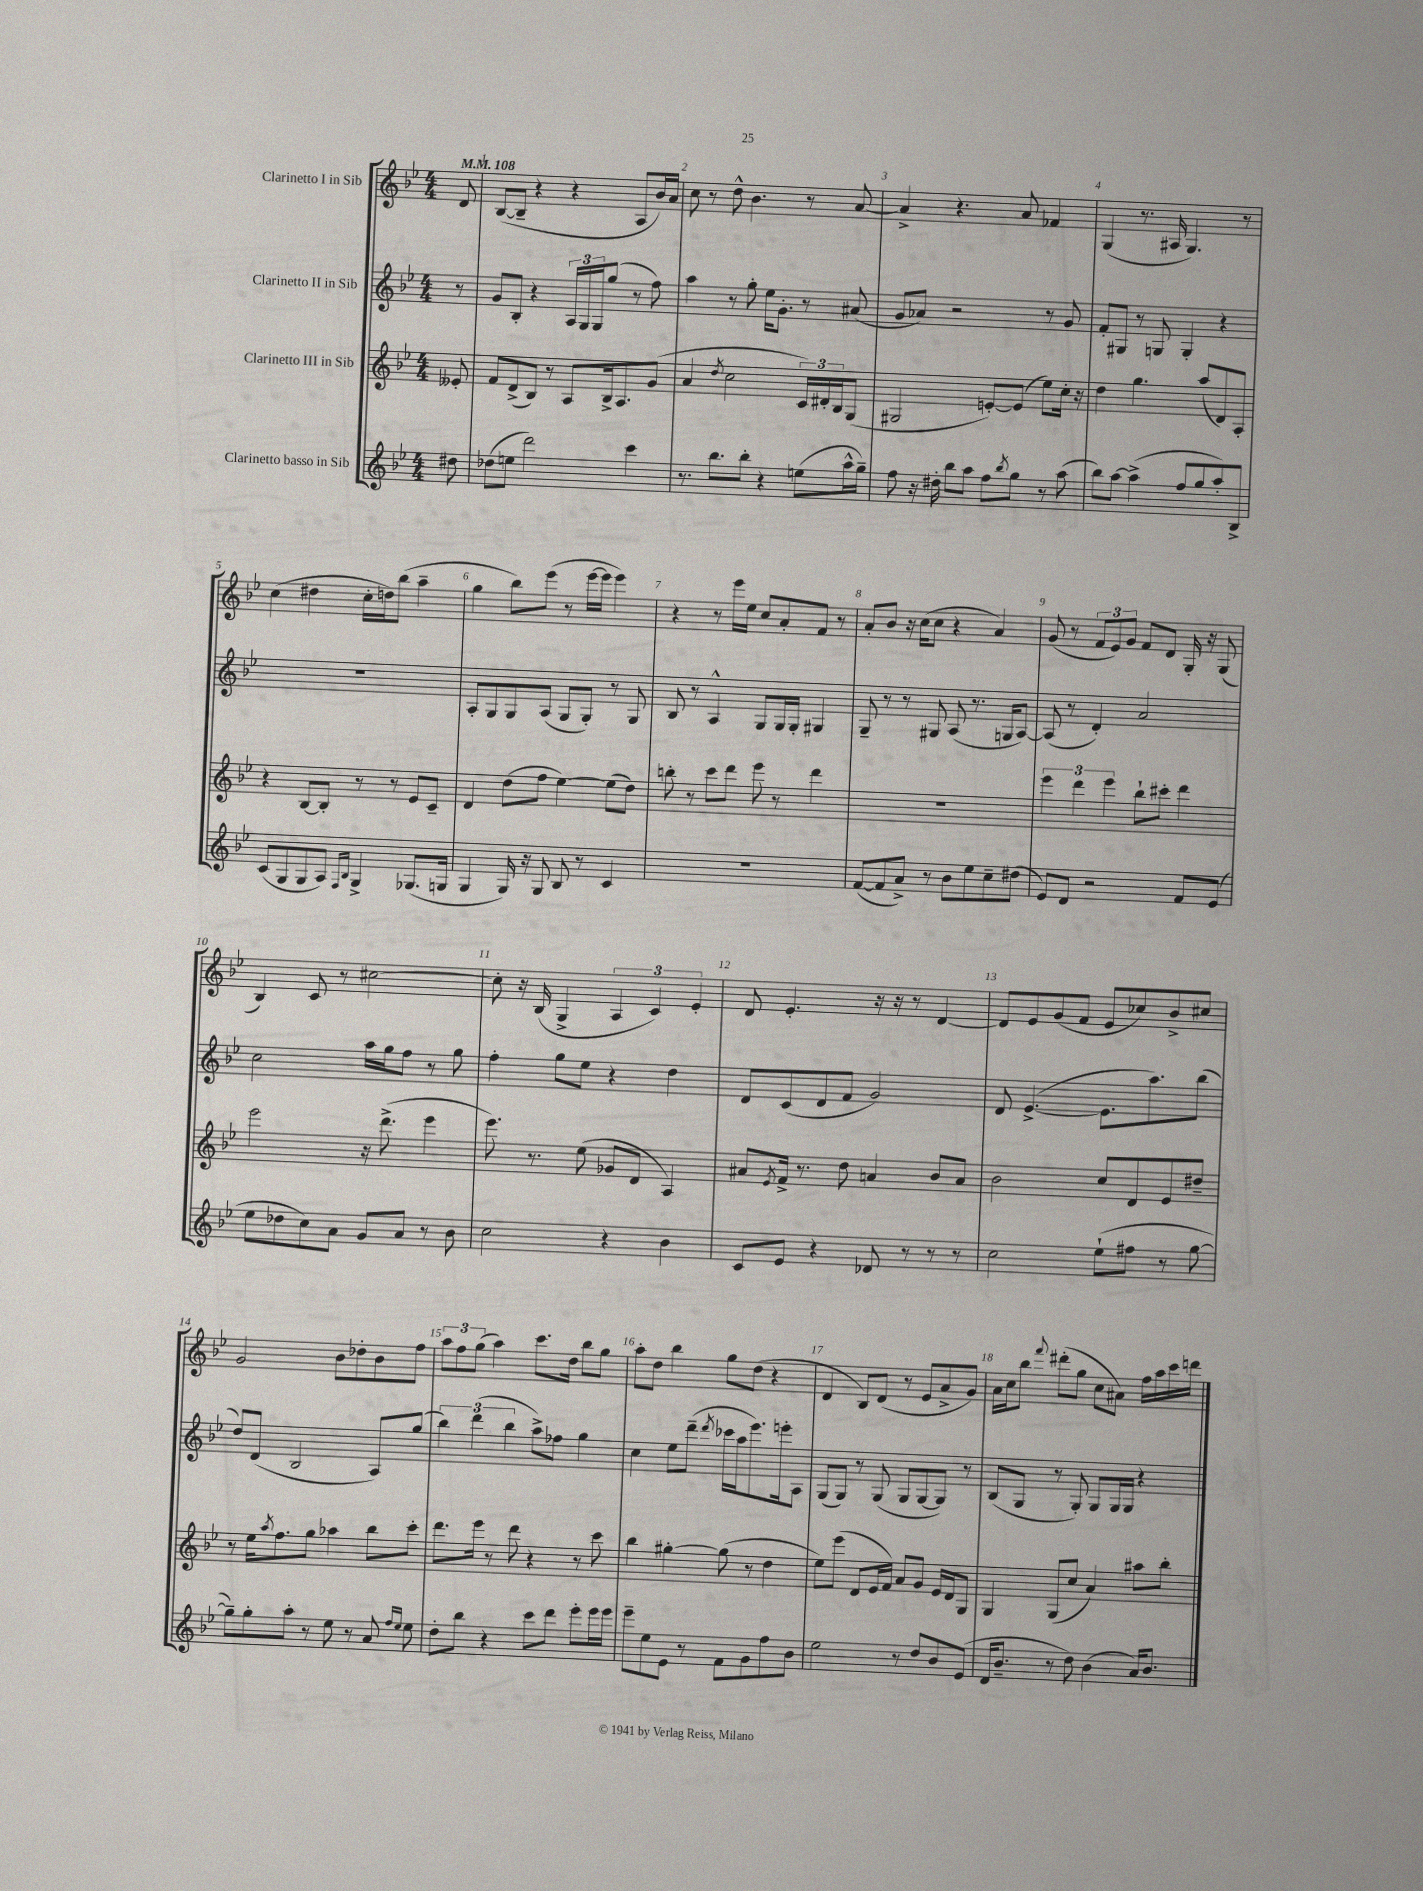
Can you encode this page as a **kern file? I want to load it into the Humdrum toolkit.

**kern	**kern	**kern	**kern
*staff4	*staff3	*staff2	*staff1
*clefG2	*clefG2	*clefG2	*clefG2
*k[b-e-]	*k[b-e-]	*k[b-e-]	*k[b-e-]
*M4/4	*M4/4	*M4/4	*M4/4
*MM108	*MM108	*MM108	*MM108
8dd#\	8e--'/	8r	8d/
=	=	=	=
(8dd-\L	8f/L	8g/L	([8B-/L
8ee\J	(8d^/	8B-'/J	8B-~/]J
2ddd\)	8B-/J)	4r	4r
.	8r	.	.
.	8A/L	24A/LL	4r
.	.	24G/	.
.	.	24G/J	.
.	16B-^/k	(8gg/J	.
.	8.A/	.	.
4ccc\	.	8r	8A/L
.	(8g/J	8ff\)	16b-/L)
.	.	.	16a/JJ
=	=	=	=
8.r	4a/	4aa\	8cc\
.	.	.	8r
8.bb-\L	.	.	.
.	8qdd/	.	.
.	2cc\	8r	8dd^^\
8bb-'\J	.	8gg'\	4.b-\
4r	.	16ee-\LK	.
.	.	8.g'\J	.
(8ee\L	24c/LL)	8r	8r
.	24d#'/	.	.
.	24B-/J	.	.
16aa^^\L	(8G/J	(8a#/	[8a/
16gg~\JJ)	.	.	.
=	=	=	=
8ff\	2G#/	8g/L	4a^/]
16r	.	8a-/J)	.
16dd#'\	.	.	.
8bb-\L	.	2r	4.r
8aa\J	.	.	.
8ff\L	[8e'/L)	.	.
8qbb-/	.	.	.
8gg\J	(8e/]J	.	8a/
8r	8ee-\L)	8r	4f-/
(8aa\	16cc'\Jk	8g/	.
.	16r	.	.
=	=	=	=
8bb-\L)	4dd\	8f'/L	(4G/
[8aa\J	.	8G#/J	.
(4aa^\]	4.gg\	8r	8.r
.	.	8G/	.
.	.	.	16A#/
8ff/L	.	4G'/	4.G/)
8gg/	(8aa/L	.	.
8aa'/)	8d/)	4r	.
8B-^/J	8A'/J	.	8r
=	=	=	=
(8c/L	4r	1r	(4cc\
8G/	.	.	.
8G/	[8B-/L	.	4dd#\
8A/J)	8B-'/]J	.	.
16qqF/LL	.	.	.
16qqB-/JJ	.	.	.
4G^/	8r	.	16cc'\LL
.	.	.	16dd\J)
.	8r	.	(8bb-\J
(8.G-/L	8e-/L	.	4aa~\
.	8c~/J	.	.
16G/Jk	.	.	.
=	=	=	=
4G/	4d/	8A'/L	4gg\
.	.	8G/	.
16G/)	(8dd\L	8G/	8bb-\L)
16r	.	.	.
8G/	8ff\J	(8A/J	(8eee-\J
8B-/	[4ee-\)	8G/L	8r
8r	.	8G'/J)	[16eee-\LL
.	.	.	16eee-\]JJ
4c/	(8ee-\]L	8r	4eee-\)
.	8dd\J)	8G/	.
=	=	=	=
1r	8bb'\	8B-/	4r
.	8r	8r	.
.	8ccc\L	4A^^/	8r
.	8ddd\J	.	16eee-\LL
.	.	.	16ee-\JJ
.	8eee-\	8G/L	8cc/L
.	8r	16G/L	8a'/
.	.	16G'/JJ	.
.	4ddd\	4G#/	8f/J
.	.	.	8r
=	=	=	=
([8f/L	1r	8G~/	8a'/L
8f/]	.	8r	8b-/J
8a^/J)	.	8r	16r
.	.	.	(16cc\LK
8r	.	8G#/	8cc\J
8b-\L	.	(8A/	4r
8ee-\	.	8.r	.
8cc~\	.	.	4a/)
.	.	16G/LK	.
(8dd#\J	.	[8A/J)	.
=	=	=	=
8e-/L)	6eee-\	(8A/]	(8g/
8d/J	.	8r	8r
.	6ddd\	.	.
2r	.	4d'/)	12f/L
.	6eee-\	.	12e-/)
.	.	.	12g/J
.	8bb-`\L	2a/	8f/L
.	8ccc#'\J	.	8d/J
8f/L	4ddd\	.	16G'/
.	.	.	16r
(8e-/J	.	.	(8G/
=	=	=	=
8ee-\L	2eee-\	2cc\	4B-/)
8dd-\	.	.	.
8cc\)	.	.	8c/
8a\J	.	.	8r
8g/L	16r	16aa\LL	[2cc#\
.	(8.ddd^\	16gg\J	.
8a/J	.	8ff\J	.
8r	4eee-\	8r	.
8b-\	.	8gg\	.
=	=	=	=
2cc\	8.eee-\)	4ff'\	8cc#'\]
.	.	.	16r
.	8.r	.	(16B-/
.	.	8gg\L	4G^/
.	(8ee-\	8ee-\J	.
4r	8g-/L	4r	6A/
.	8d/J	.	.
.	.	.	6c/)
4b-\	4A/)	4dd\	.
.	.	.	6e-'/
=	=	=	=
8c/L	8a#/L	8d/L	8d/
.	8qe-/	.	.
8e-/J	16f^/Jk	(8c/	4.e-'/
.	8.r	.	.
4r	.	8d/	.
.	8dd\	8f/J	.
8d-/	4a/	2g/)	16r
.	.	.	16r
8r	.	.	8r
8r	8b-/L	.	[4d/
8r	8a/J	.	.
=	=	=	=
2cc\	2b-\	8d/	8d/]L
.	.	([4.e-^/	8e-/
.	.	.	(8g/
.	.	.	8f/J
(8ee-`\L	8cc/L	8.e-\]L	8e-/L
8ff#\J	8d/	.	8cc-/)
.	.	8.aa\)	.
8r	8e-/	.	8b-^/
[8gg\	8dd#~/J	(8bb-\J	8cc#/J
=	=	=	=
8gg~\]L)	8r	8dd/L)	2g/
8gg'\	16ee-\LK	(8d/J	.
.	8qaa/	.	.
.	8.ff\	.	.
8aa'\J	.	2B-/	.
8r	8gg\J	.	.
8ee-\	4aa-\	.	8b-\L
8r	.	.	8dd-'\
8a/	8bb-\L	8A/L)	8b-\
16qqff/LL	.	.	.
16qqee-/JJ	.	.	.
8ee-\	8ccc'\J	(8gg/J	8ff\J
=	=	=	=
8dd'\L	8.ddd\L	6bb-\)	12aa\L
.	.	.	12ff\
8bb-\J	.	.	.
.	.	(6ddd\	(12gg\J
.	16eee-\Jk	.	.
4r	8r	.	4aa\)
.	.	6bb-\	.
.	8ddd\	.	.
8ccc\L	4r	8aa^\L)	8.ccc\L
8ddd\J	.	8ff-\J	.
.	.	.	16dd\Jk
8eee-'\L	8r	4gg\	8bb-\L
16eee-\L	8ccc\	.	8gg\J
16eee-\JJ	.	.	.
=	=	=	=
8eee-~\L	4bb-\	4cc\	8aa'\L
8ee-\	.	.	8dd\J
8e-\J	[4gg#'\	8ee-\L	4bb-\
8r	.	(8ddd~\J	.
.	.	8qddd/	.
8f\L	(8gg#\]	16ccc-\LL	8gg\L
.	.	16aa\J	.
8g\	8r	8.eee-\)	(8dd\J
8ff\	4dd\	.	4r
.	.	16eee'\k	.
8b-\J	.	8A\J	.
=	=	=	=
2ee-\	8ee-\L)	(8G/L	4d/
.	(8eee-\J	8G/J)	.
.	8d/L	8r	8B-/L)
.	16e-/L	(8G/	(8d/J
.	16f/JJ)	.	.
8r	8a/L	8G/L	8r
8dd/L	8g/J	[8G/	8e-/L
8b-/	16e-/LL	8G/]J)	8a^/
.	16d/J	.	.
(8e-/J	8G/J	8r	8g/J)
=	=	=	=
16d/LK	4G/	(8B-/L	16a\LL
8.b-~/J	.	.	16cc\J
.	.	8G/J	8bb-\J
.	.	.	8qqfff/
8r	(8G/L	8r	(8ddd#'\L
8dd\)	8cc/J	8G'/)	8gg\J
(4b-\	4a/)	8G/L	8cc\L
.	.	16G/L	8a#\J)
.	.	16G/JJ	.
16a/LK)	8aa#\L	4r	16ff\LL
8.b-/J	.	.	16aa\
.	8bb-'\J	.	16ccc\
.	.	.	16ddd\JJ
==	==	==	==
*-	*-	*-	*-
